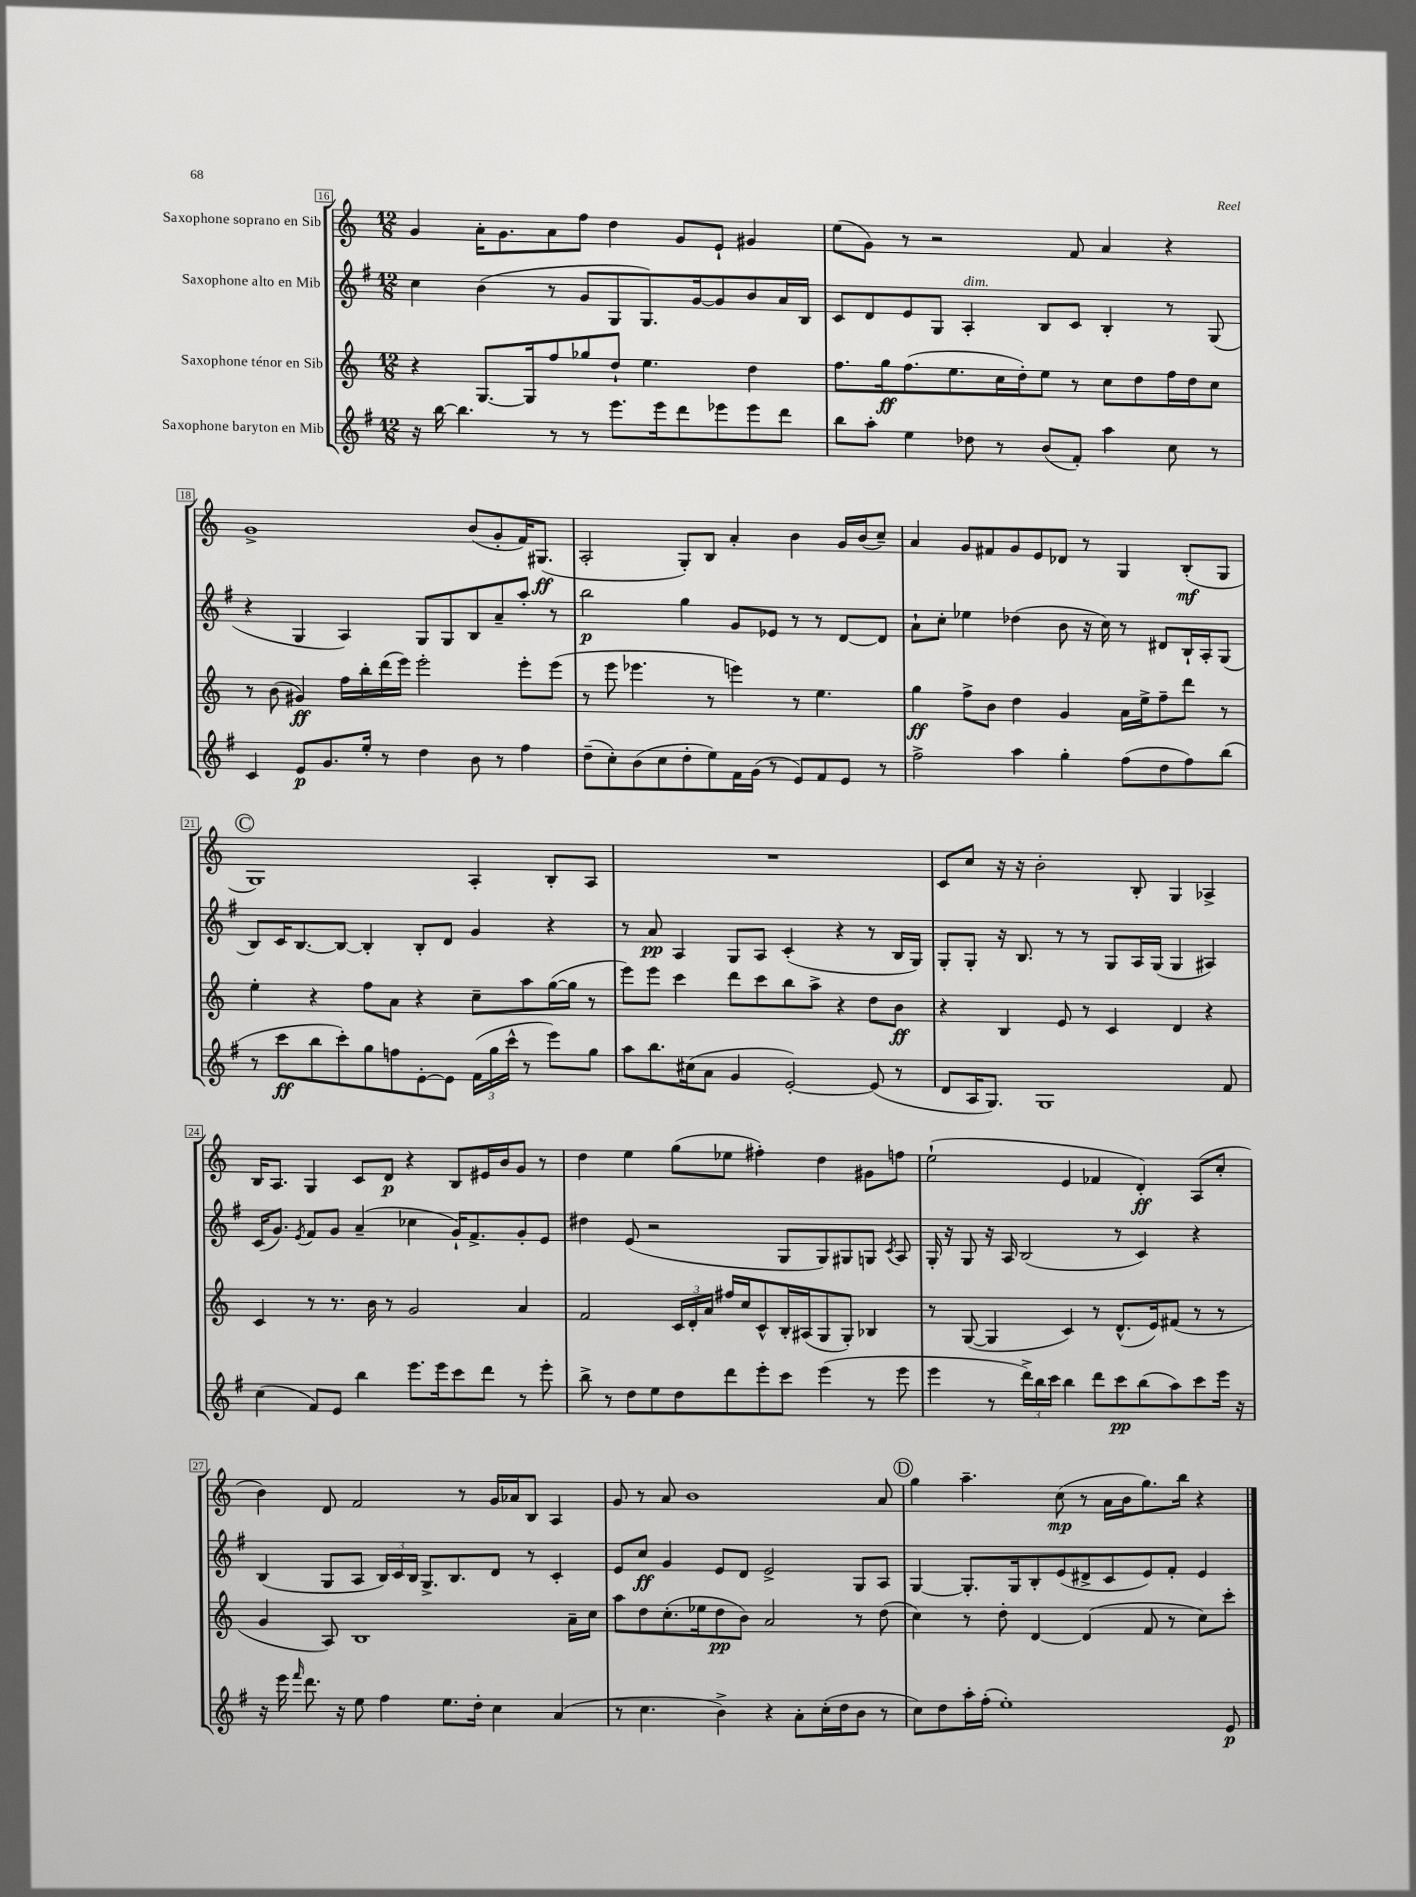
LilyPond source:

<<
\new StaffGroup <<
\new Staff = "s0" \with { instrumentName = "Saxophone soprano en Sib" } {
    \clef treble \key c \major \numericTimeSignature \time 12/8
    \autoBeamOff g'4 a'16[-. g'8. a'8 f''8] d''4 g'8[ e'8]-! gis'4 |
    e''8[( g'8]) r8 r2 f'8 a'4 r4 |
    g'1-> b'8[( g'8-. f'16) gis8.]\ff( |
    a2-. g8[-.) b8] a'4-. b'4 g'16[ b'16( c''8]--) |
    a'4 g'8[ fis'8 g'8 e'8 des'8] r8 g4 b8[-.\mf( g8] |
    \mark \markup { \circle "C" } g1) a4-. b8[-. a8] |
    R1. |
    c'8[ c''8] r16 r16 b'2-. b8-. g4 aes4-> |
    b16[ a8.] g4 c'8[ d'8]\p r4 b8[ eis'16 b'16 g'8] r8 |
    d''4 e''4 g''8[( ees''8] fis''4-.) d''4 gis'8[ f''8] |
    e''2-!( e'4 fes'4 d'4-.\ff) a8[( c''8]-. |
    b'4) d'8 f'2 r8 g'16[ aes'16 b8] a4 |
    g'8 r8 a'8 b'1 a'8 |
    \mark \markup { \circle "D" } g''4 a''4.-- c''8\mp( r8 a'16[ b'16 g''8.) b''16] r4 \bar "|." |
}
\new Staff = "s1" \with { instrumentName = "Saxophone alto en Mib" } {
    \clef treble \key g \major \numericTimeSignature \time 12/8
    \autoBeamOff c''4 b'4( r8 g'8[ g8 g8.) g'16~ g'8 b'8 a'16 b16] |
    c'8[ d'8 e'8 g8] a4-.^\markup { \italic "dim." } b8[ c'8] b4-. r8 g8( |
    r4 g4 a4) g8[ g8 b8 a'8-- a''8]-. r8 |
    b''2\p g''4 g'8[ ees'8] r8 r8 d'8[~ d'8] |
    a'8[-! c''8]-. ees''4 des''4( b'8 r16 c''16) r8 dis'8[ b16-! a16-. g8]( |
    \mark \markup { \circle "C" } b8[) c'16 b8.~ b8]~ b4-. b8[-. d'8] g'4 r4 |
    r8 a'8\pp a4 g8[ a8] c'4-.( r4 r8 b16[ g16]) |
    g8[-. g8]-. r16 b8. r8 r8 g8[ a16 g16]( g4 ais4) |
    c'16[( g'8.]) \acciaccatura { e'8 } fis'8[ g'8] a'4--( ces''4 g'16[-!) fis'8.-> g'8-. e'8] |
    dis''4 e'8( r2 g8[ g8) gis8 g8] \acciaccatura { c'8 } a8 |
    g16-. r16 g8 r16 a16 b2( r8 c'4) r4 |
    b4( g8[ a8] \tuplet 3/2 { b16[) c'16 b16] } g8.[-> b8. d'8] r8 c'4-. |
    e'8[ c''8]\ff g'4 e'8[ d'8] e'2-> g8[ a8] |
    \mark \markup { \circle "D" } g4~ g8.[-. g16 b8-. e'8( dis'8-> c'8 e'8) fis'8]-. e'4 \bar "|." |
}
\new Staff = "s2" \with { instrumentName = "Saxophone ténor en Sib" } {
    \clef treble \key c \major \numericTimeSignature \time 12/8
    \autoBeamOff r4 g8.[~ g16 f''8 ges''8 d''8]-! e''4. d''4 |
    f''8.[ g''16\ff f''8.( e''8. c''16 d''16-.) e''8] r8 c''8[ d''8 f''16 d''16 c''8] |
    r8 b'8( gis'4\ff) f''16[ b''16-. d'''16( e'''16]) e'''2-. e'''8[-. e'''8]( |
    r8 e'''8 ees'''4. r8 e'''4) r8 e''4. |
    g''4\ff f''8[-> b'8] d''4 g'4 a'16[ e''16-> f''8-- d'''8] r8 |
    \mark \markup { \circle "C" } e''4-. r4 f''8[ a'8] r4 c''8[-- a''8 g''16~( g''16] r8 |
    e'''8[) e'''8] c'''4 d'''8[ c'''8 b''8 a''8]-> r4 d''8[ b'8]\ff |
    r4 b4 e'8 r8 c'4 d'4 r4 |
    c'4 r8 r8. b'16 r8 g'2 a'4 |
    f'2 \tuplet 3/2 { c'16[ d'16-. a'16] } fis''16[ c''16 c'8-^ b16-. ais16( g8 g8]-.) bes4 |
    r8 g8~( g4 c'4) r8 d'8.[-^( e'16) fis'8]( r8 r8 |
    g'4 a8) b1 a'16[-- c''16] |
    a''8[ d''8 c''8.-.( ees''16 d''8\pp b'8]) a'2 r8 d''8( |
    \mark \markup { \circle "D" } c''4) r8 d''8-. d'4~ d'4( f'8 r8 c''8[) c'''8]-. \bar "|." |
}
\new Staff = "s3" \with { instrumentName = "Saxophone baryton en Mib" } {
    \clef treble \key g \major \numericTimeSignature \time 12/8
    \autoBeamOff r16 b''16~ b''4. r8 r8 e'''8.[ e'''16 d'''8 ees'''8 ees'''8 d'''8] |
    b''8[ a''8]-. e''4 des''8 r8 b'8[( fis'8]-.) a''4 c''8 r8 |
    c'4 e'8[\p g'8. e''16]-. r8 d''4 b'8 r8 fis''4 |
    d''8[--( c''8-.) b'8( c''8 d''8-. e''8) fis'16 g'16]( r8 e'8[) fis'8 e'8] r8 |
    fis''2-> a''4 g''4-. fis''8[( d''8 fis''8) b''8]( |
    \mark \markup { \circle "C" } r8 c'''8[\ff b''8 c'''8-.) g''8 f''8 e'8~-. e'8] \tuplet 3/2 { fis'16[( g''16 c'''16]-^ } r8 e'''8[) g''8] |
    a''8[ b''8. cis''16( a'8] g'4 e'2~-.) e'8( r8 |
    d'8[ a16 g8.]) g1 fis'8 |
    c''4( fis'8[) e'8] b''4 e'''8.[ e'''16 c'''8 d'''8] r8 e'''8-. |
    b''8-> r8 d''8[ e''8 d''8 d'''8 e'''8-. c'''8] e'''4( r8 e'''8 |
    e'''4 r8 \tuplet 3/2 { d'''16[->) b''16 c'''16] } b''4 d'''8[ c'''8\pp b''8( a''8) c'''8 e'''16] r16 |
    r16 e'''16 \grace { fis'''16 } d'''8. r16 e''8 fis''4 e''8.[ d''16]-. c''4 a'4( |
    r8 c''4. b'4->) r4 a'8[-. c''16-.( d''16 b'8] r8 |
    \mark \markup { \circle "D" } c''8[) d''8 a''16-. fis''16]-.( e''1-.) e'8\p \bar "|." |
}
>>
>>
\layout { \context { \Score currentBarNumber = #16 \override BarNumber.stencil = #(make-stencil-boxer 0.1 0.3 ly:text-interface::print) } }
